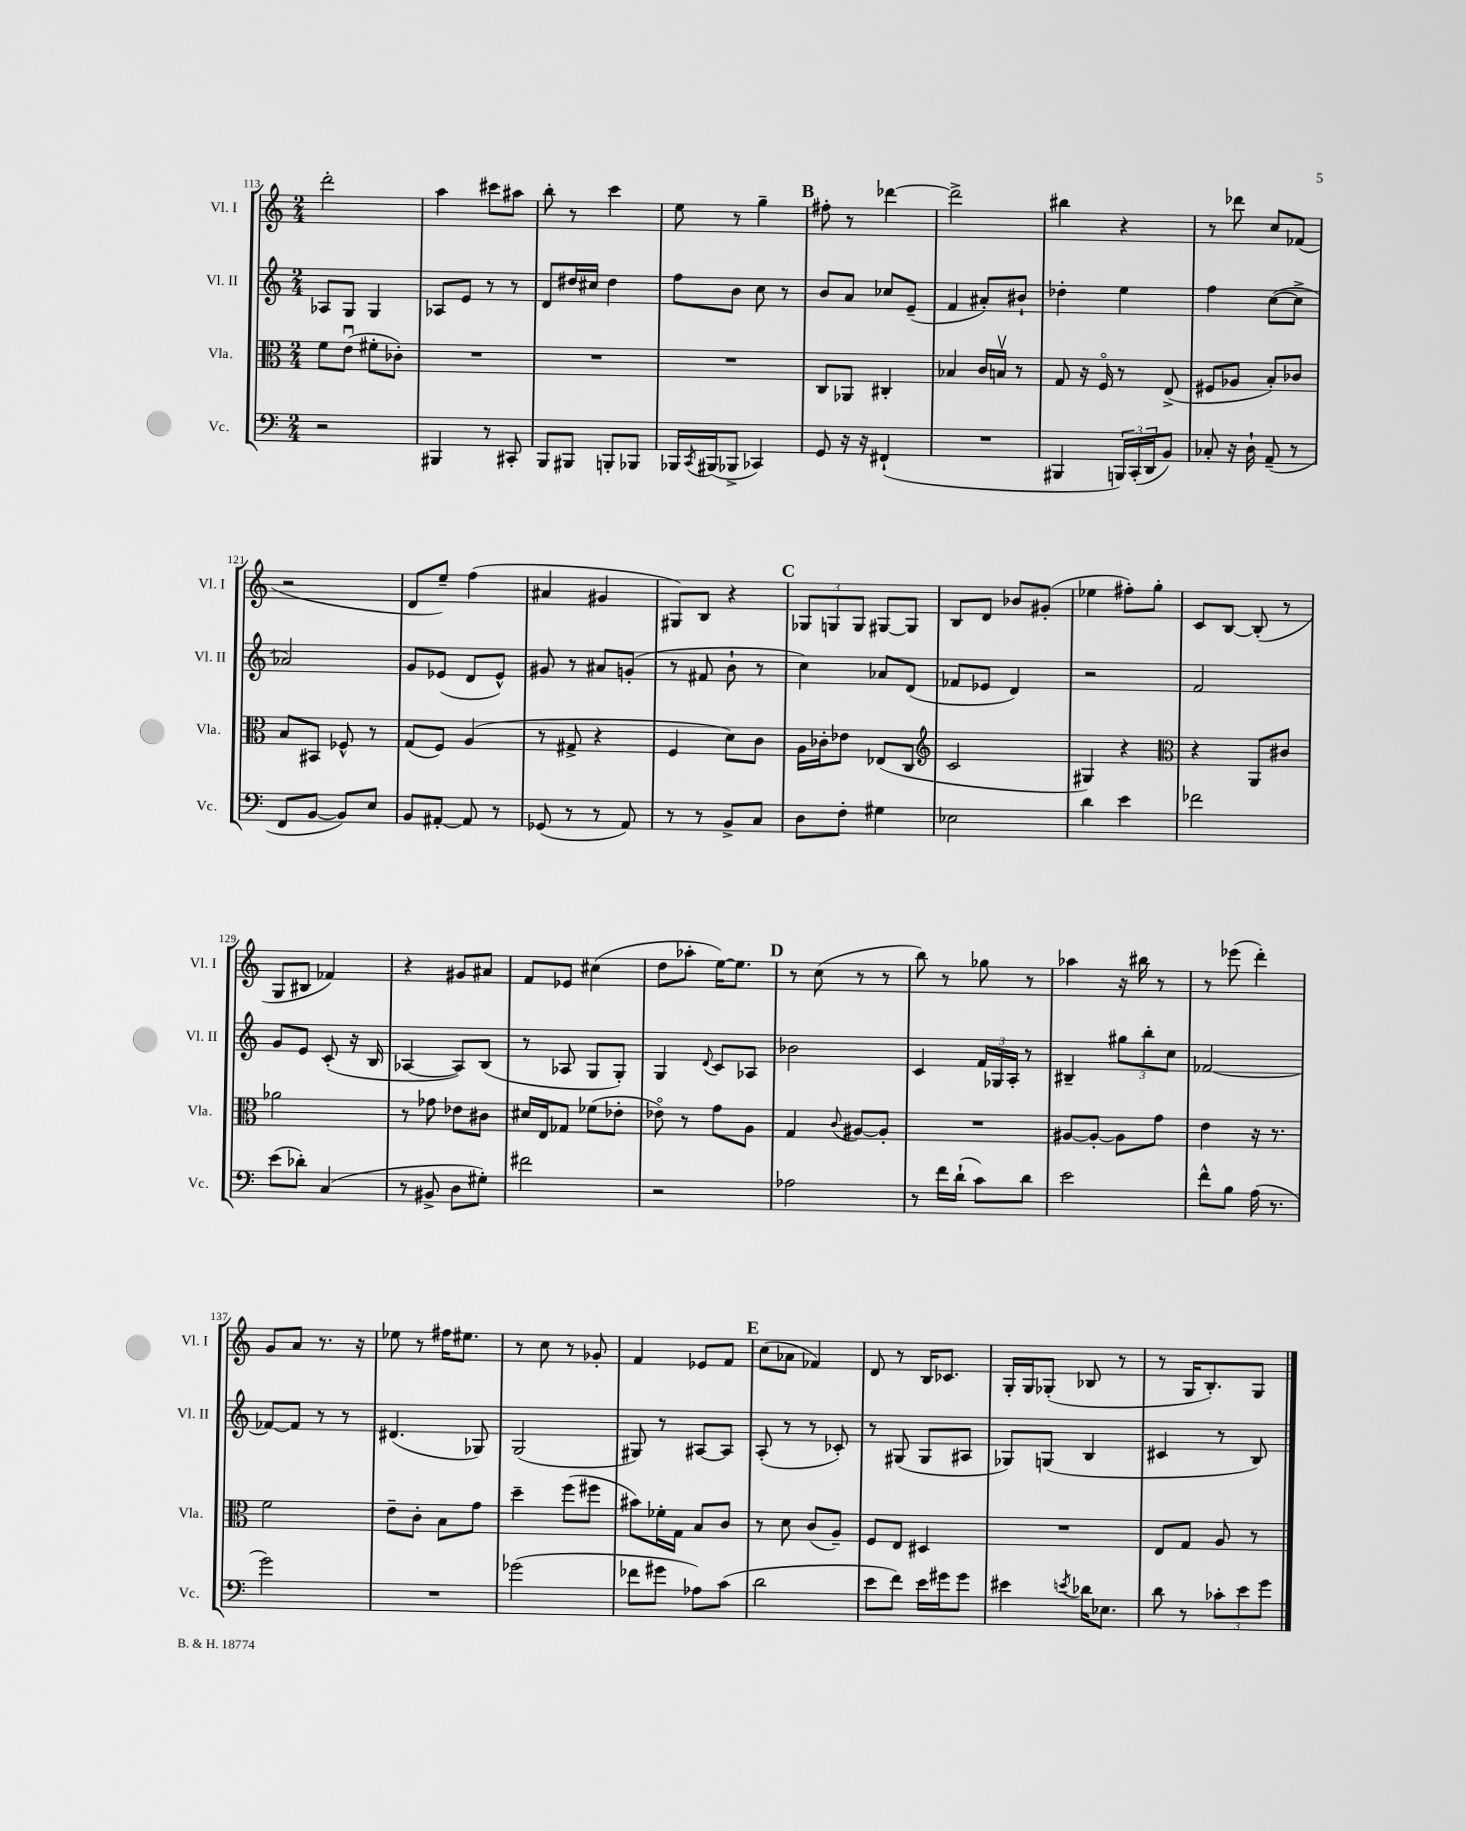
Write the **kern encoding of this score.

**kern	**kern	**kern	**kern
*part4	*part3	*part2	*part1
*staff4	*staff3	*staff2	*staff1
*I"Vc.	*I"Vla.	*I"Vl. II	*I"Vl. I
*I'Vc.	*I'Vla.	*I'Vl. II	*I'Vl. I
*clefF4	*clefC3	*clefG2	*clefG2
*k[]	*k[]	*k[]	*k[]
*M2/4	*M2/4	*M2/4	*M2/4
=113	=113	=113	=113
2r	8f\L	8A-X/L	2ddd'\
.	(8eu\J	8G/J	.
.	8f#X'\L	4G/	.
.	8c-X'\J)	.	.
=114	=114	=114	=114
4BBB#X/	2r	8A-X/L	4aa\
.	.	8e/J	.
8r	.	8r	8ccc#X\L
8CC#X'/	.	8r	8aa#X\J
=115	=115	=115	=115
8BBB/L	2r	8d/L	8bb'\
8BBB#X/J	.	16dd#X/L	8r
.	.	16cc#X/JJ	.
8BBBn'/L	.	4dd#\	4ccc\
8BBB-X/J	.	.	.
=116	=116	=116	=116
16BBB-X/LL	2r	8ff\L	8ee\
8qCC/	.	.	.
(16BBB#X/J	.	.	.
8BBB-X^/J	.	8b\J	8r
4CC-X/)	.	8cc\	4gg~\
.	.	8r	.
!!LO:REH:place=s1:t=B
=117	=117	=117	=117
8GG/	8C/L	8b/L	8ff#X'\
16r	8AA-X/J	8a/J	8r
16r	.	.	.
(4FF#X`/	4C#X'/	8cc-X/L	[4ddd-X\
.	.	(8e~/J	.
=118	=118	=118	=118
2r	4B-X/	4f/	2ddd-^\]
.	16c/LL	8a#X'/L)	.
.	16Bnv/JJ	.	.
.	8r	8b#X`/J	.
=119	=119	=119	=119
4BBB#X/	8G/	4dd-X'\	4bb#X\
.	16r	.	.
.	16F/	.	.
24BBBn/LL)	8r	4ee\	4r
(24CC'/	.	.	.
24DD/J	.	.	.
8BB/J)	(8E^/	.	.
=120	=120	=120	=120
8C-X'/	8F#X/L	4ff\	8r
16r	8A-X/J	.	8ddd-X\
16D`\	.	.	.
(8AA~/	8B'/L)	([8cc\L	8cc/L
8r	8c-X/J	8cc^\J]	(8f-X/J
!!LO:LB:g=z
=121	=121	=121	=121
8FF/L	8B/L	2a-X/)	2r
[8BB/J	8BB#X/J	.	.
8BB/L])	8F-X^^/	.	.
8E/J	8r	.	.
=122	=122	=122	=122
8BB/L	(8G/L	8g/L	8d/L
[8AA#X'/J	8F/J)	(8e-X/J	8ee~/J)
8AA#/]	(4A/	8d/L	(4ff\
8r	.	8e-^^/J)	.
=123	=123	=123	=123
(8GG-X/	8r	8g#X/	4a#X/
8r	8G#X^/	8r	.
8r	4r	8a#X/L	4g#X/
8AA/)	.	(8gn'/J	.
=124	=124	=124	=124
8r	4F/	8r	8G#X/L)
8r	.	8f#X/	8B/J
8BB^/L	8d\L)	8b`\	4r
8C/J	8c\J	8r	.
!!LO:REH:place=s1:t=C
=125	=125	=125	=125
8D\L	16A\LL	4cc\)	12G-X/L
.	16c-X'\J	.	.
.	.	.	12Gn/
8F'\J	8e-X\J	.	.
.	.	.	12G/J
4G#X\	(8E-X/L	8a-X/L	[8G#X/L
.	8C/J	(8d/J	8G#/J]
=126	=126	=126	=126
*	*clefG2	*	*
2E-X\	2c/	8f-X/L	8B/L
.	.	8e-X/J	8d/J
.	.	4d/)	8b-X/L
.	.	.	(8g#X'/J
=127	=127	=127	=127
4d\	4G#X/)	2r	4ee-X\
4e\	4r	.	8ff#X'\L)
.	.	.	8gg'\J
=128	=128	=128	=128
*	*clefC3	*	*
2f-X\	4r	2f/	8c/L
.	.	.	[8B/J
.	8AA/L	.	(8B'/]
.	8c#X/J	.	8r
!!LO:LB:g=z
=129	=129	=129	=129
(8e\L	2a-X\	8g/L	8G/L
8d-X'\J)	.	8e/J	8B#X/J
(4C/	.	(8c'/	4f-X/)
.	.	16r	.
.	.	16B/	.
=130	=130	=130	=130
8r	8r	[4A-X/	4r
8BB#X^/	8g-X\	.	.
8D\L	8e-X\L	8A-/L])	8g#X/L
8G#X'\J)	8c#X\J	(8B/J	8a#X/J
=131	=131	=131	=131
2f#X\	16d#X/LL	8r	8f/L
.	16E/J	.	.
.	8G-X/J	8A-X/	8e-X/J
.	(8f-X\L	8G/L	(4cc#X\
.	8e-X'\J	8G'/J)	.
=132	=132	=132	=132
2r	8e-X\)	4G/	8dd\L
.	8r	.	8aa-X'\J
.	.	8qqd/	.
.	8g\L	8c/L	[16ee\KL)
.	.	.	8.ee\J]
.	8A\J	8A-X/J	.
!!LO:REH:place=s1:t=D
=133	=133	=133	=133
2A-X\	4G/	2b-X\	8r
.	.	.	(8cc\
.	8qqc/	.	.
.	[8A#X/L	.	8r
.	8A#'/J]	.	8r
=134	=134	=134	=134
8r	2r	4c/	8bb\)
16f\LL	.	.	8r
(16d`\JJ	.	.	.
8c\L)	.	24f/LL	8gg-X\
.	.	24G-X/	.
.	.	24A'/JJ	.
8d\J	.	8r	8r
=135	=135	=135	=135
2e\	[8A#X/L	4B#X~/	4aa-X\
.	8A#'/J_	.	.
.	8A#\L]	12gg#X\L	16r
.	.	.	16bb#X\
.	.	12bb'\	.
.	8g\J	.	8r
.	.	12cc\J	.
=136	=136	=136	=136
8f^^\L	4e\	[2f-X/	8r
8B\J	.	.	(8eee-X\
(16A\	16r	.	4ddd'\)
8.r	8.r	.	.
!!LO:LB:g=z
=137	=137	=137	=137
2g\)	2f\	8f-X/L_	8g/L
.	.	8f-/J]	8a/J
.	.	8r	8.r
.	.	8r	.
.	.	.	16r
=138	=138	=138	=138
2r	8e~\L	(4.d#X/	8ee-X\
.	8c'\J	.	8r
.	8B\L	.	16ff#X\KL
.	.	.	8.ee#X\J
.	8g\J	8G-X/)	.
=139	=139	=139	=139
(2g-X\	4dd~\	(2G/	8r
.	.	.	8cc\
.	(8ff\L	.	8r
.	8ff#X\J	.	8g-X'/
=140	=140	=140	=140
8f-X\L	8b#X\L)	8G#X/)	4f/
8g#X\J	16f-X'\L	8r	.
.	16G\JJ	.	.
8A-X\L)	8B/L	[8A#X/L	8e-X/L
(8c\J	8c/J	8A#/J]	8f/J
!!LO:REH:place=s1:t=E
=141	=141	=141	=141
2d\	8r	(8A'/	(8cc\L
.	8d\	8r	8a-X\J
.	(8c/L	8r	4f-X/)
.	8A~/J)	8c-X'/)	.
=142	=142	=142	=142
8e\L	8F/L	8r	8d/
8f\J)	8E/J	(8G#X/	8r
16e\LL	4D#X/	8G#/L	16B/KL
16g#X\J	.	.	8.c-X/J
8g#\J	.	8A#X/J	.
=143	=143	=143	=143
4e#X\	2r	8G-X/L)	16G'/LL
.	.	.	16G/J
.	.	(8Gn/J	(8G-X'/J
8qen/	.	.	.
16d-X\KL	.	4B/	8B-X/
8.E-X\J	.	.	.
.	.	.	8r
=144	=144	=144	=144
8d\	8E/L	4c#X/	8r
8r	8G/J	.	16G/KL
.	.	.	8.B'/)
12c-X'\L	8A/	8r	.
12e\	.	.	.
.	8r	8B/)	8G/J
12g\J	.	.	.
==	==	==	==
*-	*-	*-	*-
